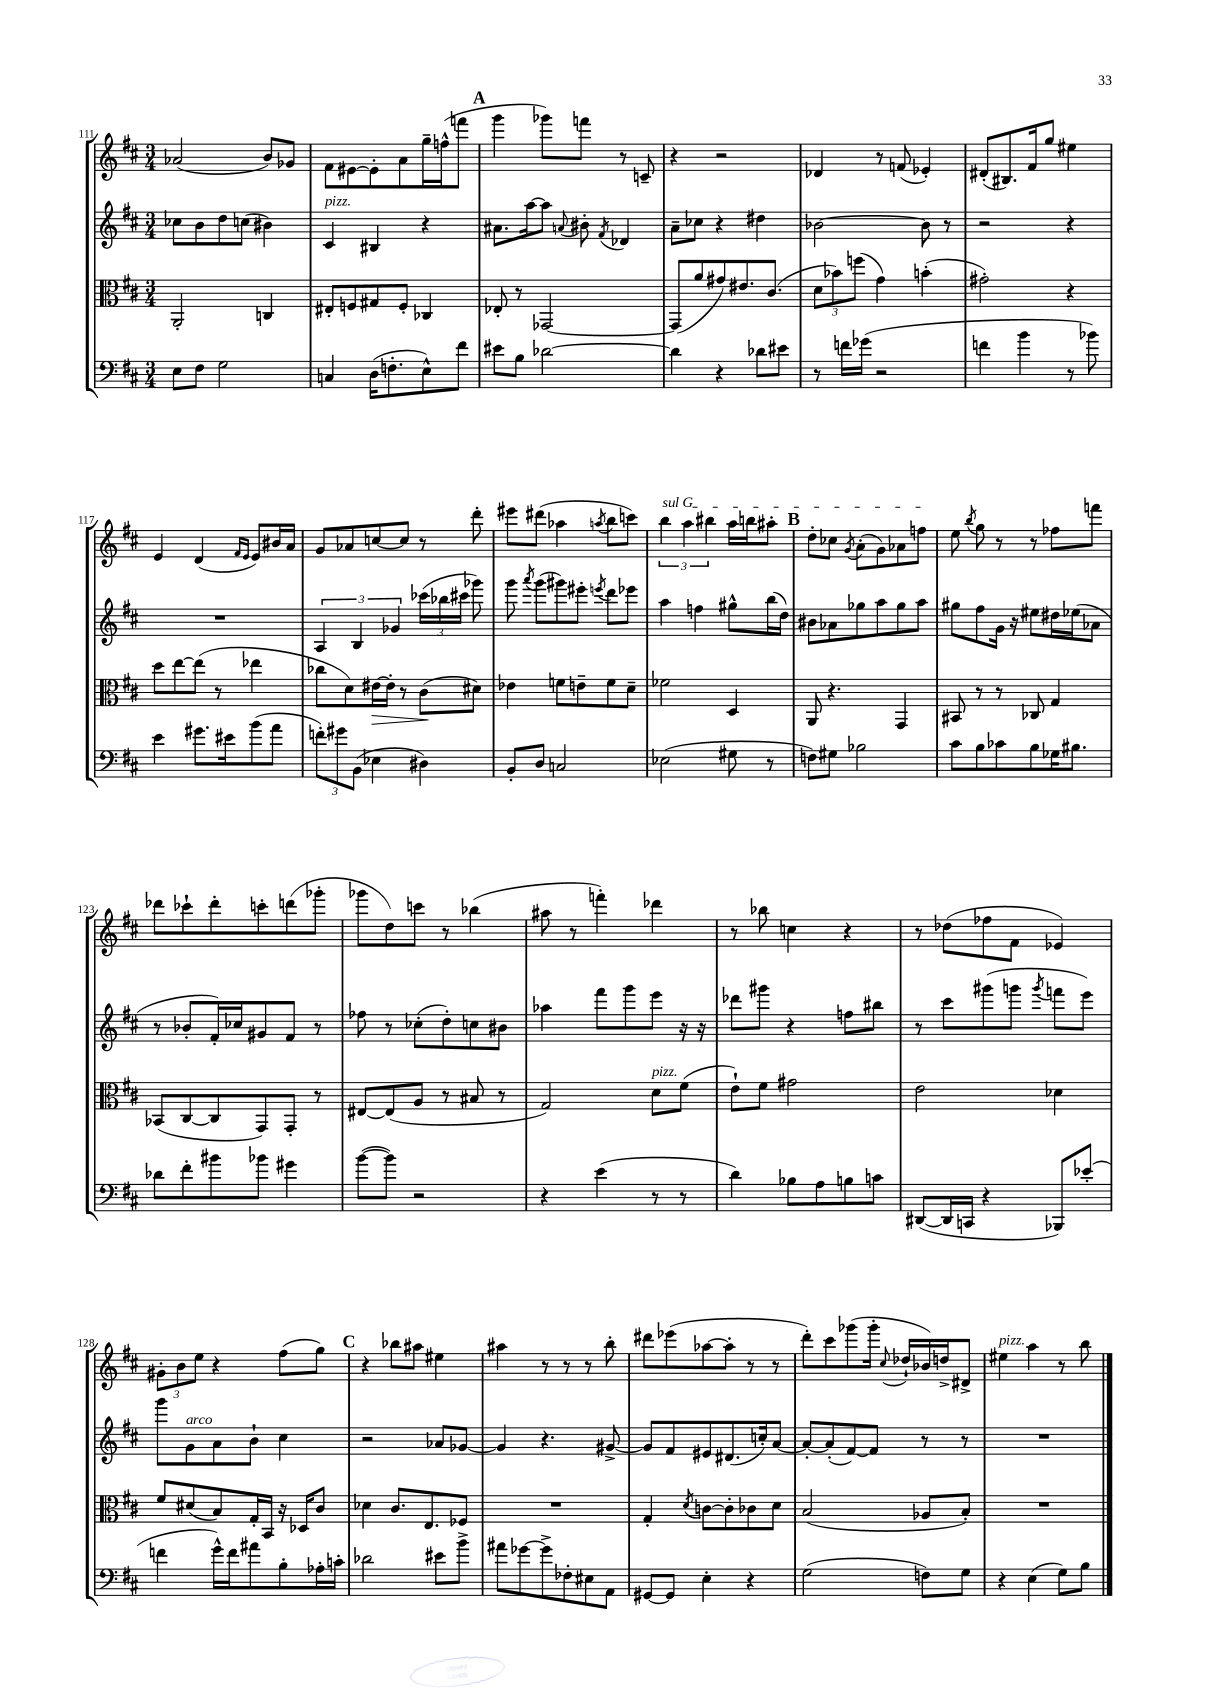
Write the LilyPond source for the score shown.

<<
\new StaffGroup <<
\new Staff = "s0" {
    \clef treble \key d \major \numericTimeSignature \time 3/4
    \autoBeamOff aes'2( b'8[) ges'8] |
    fis'8[ eis'8~ eis'8-. a'8 g''16-- f''16-^( f'''8] |
    \mark \markup { \bold "A" } g'''4 ges'''8[) f'''8] r8 c'8-- |
    r4 r2 |
    des'4 r8 f'8( ees'4-.) |
    dis'8[-.( bis8.) fis'16 g''8] eis''4 |
    e'4 d'4( \grace { fis'16[ e'16] } e'8[) bis'16 a'16] |
    g'8[ aes'8 c''8~ c''8] r8 d'''8-. |
    eis'''8[ dis'''8]( aes''4 \acciaccatura { a''8 } b''8[ c'''8]) |
    \tuplet 3/2 { \once \override TextSpanner.bound-details.left.text = \markup { \italic "sul G" } b''4\startTextSpan a''4 bis''4 } a''16[ b''16 ais''8]-. |
    \mark \markup { \bold "B" } d''8[-. ces''8] \acciaccatura { g'8 } a'8[-.( g'8) aes'8 f''8]\stopTextSpan |
    e''8 \acciaccatura { b''8 } g''8 r8 r8 fes''8[ f'''8] |
    des'''8[ ces'''8-! des'''8-. c'''8-. d'''8( ges'''8]-. |
    ges'''8[ d''8) c'''8] r8 bes''4( |
    ais''8 r8 f'''4-.) des'''4 |
    r8 bes''8 c''4 r4 |
    r8 des''8[( fes''8 fis'8] ees'4) |
    \tuplet 3/2 { gis'8[-. b'8 e''8] } r4 fis''8[( g''8]) |
    \mark \markup { \bold "C" } r4 bes''8[ ais''8] eis''4 |
    ais''4 r8 r8 r8 b''8-. |
    dis'''8[ ees'''8( aes''8~ aes''8]-. r8 r8 |
    d'''8[-.) cis'''8 ges'''8( ges'''16]-. \appoggiatura { cis''8 } des''16[-! bes'16) d''16-> dis'8]-> |
    eis''4^\markup { \italic "pizz." } a''4 r8 b''8 \bar "|." |
}
\new Staff = "s1" {
    \clef treble \key d \major \numericTimeSignature \time 3/4
    \autoBeamOff ces''8[ b'8 d''8 c''8]( bis'4) |
    cis'4^\markup { \italic "pizz." } bis4 r4 |
    \mark \markup { \bold "A" } ais'8.[ a''16~ a''8] \appoggiatura { a'8 } bis'8-. \acciaccatura { fis'8 } des'4 |
    a'8[-- ces''8] r4 dis''4 |
    bes'2~ bes'8 r8 |
    r2 r4 |
    R2. |
    \tuplet 3/2 { a4 b4 ges'4 } \tuplet 3/2 { ces'''16[( bes''16 cis'''16] } ges'''8) |
    g'''8 \acciaccatura { a'''8 } g'''8[( gis'''8) eis'''8]-. \acciaccatura { e'''8 } d'''8[ ees'''8] |
    a''4 f''4 gis''8[-^ b''16( d''16]) |
    \mark \markup { \bold "B" } bis'8[ aes'8 ges''8 a''8 ges''8 a''8] |
    gis''8[ fis''8 g'16] r16 eis''8[ dis''16 ees''16( aes'8] |
    r8 bes'8[-. fis'16-.) ces''16 gis'8 fis'8] r8 |
    fes''8 r8 ces''8[-.( d''8-.) c''8 bis'8] |
    aes''4 fis'''8[ g'''8 e'''8] r16 r16 |
    des'''8[ gis'''8] r4 f''8[ bis''8] |
    r8 cis'''8[ gis'''8( g'''8] \acciaccatura { g'''8 } f'''8[ e'''8]) |
    g'''8[ g'8^\markup { \italic "arco" } a'8 b'8]-! cis''4 |
    \mark \markup { \bold "C" } r2 aes'8[ ges'8]~ |
    ges'4 r4. gis'8~-> |
    gis'8[ fis'8 eis'8 dis'8.( c''16-.) a'8]~ |
    a'8[~-. a'8-.( fis'8~) fis'8] r8 r8 |
    R2. \bar "|." |
}
\new Staff = "s2" {
    \clef alto \key d \major \numericTimeSignature \time 3/4
    \autoBeamOff a,2-. c4 |
    eis8[-. f8 gis8 f8]-. ces4 |
    \mark \markup { \bold "A" } ees8-. r8 ges,2~ |
    ges,8[( a'8 gis'8) eis'8. cis'8.]( |
    \tuplet 3/2 { d'8[ bes'8) f''8]( } g'4) b'4-.( |
    gis'2-.) r4 |
    d''8[ e''8~ e''8]( r8 ees''4 |
    ces''8[ d'8) eis'16~\> eis'16]-. r8 cis'8[\!( dis'8]) |
    ees'4 f'8[ e'8-- f'8 d'8]-- |
    fes'2 d4 |
    \mark \markup { \bold "B" } a,8 r4. g,4 |
    bis,8 r8 r8 ces8 g4 |
    bes,8[( cis8~ cis8 g,8) g,8]-. r8 |
    eis8[~ eis8( a8] r8 bis8 r8 |
    g2) d'8[^\markup { \italic "pizz." } fis'8]( |
    e'8[-!) fis'8] gis'2 |
    e'2 des'4 |
    fis'8[ dis'8( b8) g16-. b,16] r16 des16[ cis'8] |
    \mark \markup { \bold "C" } des'4 cis'8.[ e8. fes8] |
    R2. |
    g4-. \acciaccatura { d'8 } c'8[~ c'8-. ces'8 d'8] |
    b2( aes8[ b8]-.) |
    R2. \bar "|." |
}
\new Staff = "s3" {
    \clef bass \key d \major \numericTimeSignature \time 3/4
    \autoBeamOff e8[ fis8] g2 |
    c4 d16[( f8.-. e8-^) fis'8] |
    \mark \markup { \bold "A" } eis'8[ b8] des'2~ |
    des'4 r4 des'8[ eis'8] |
    r8 f'16[ ges'16]( r2 |
    f'4 b'4 r8 bes'8) |
    e'4 gis'8.[ eis'16 b'8( a'8] |
    \tuplet 3/2 { f'8[-.) gis'8 b,8]( } ees4 dis4) |
    b,8[-. d8] c2 |
    ees2( gis8 r8 |
    \mark \markup { \bold "B" } f8[) gis8] bes2 |
    cis'8[ b8 ces'8 b8 ges16 bis8.] |
    des'8[ fis'8-. bis'8 bes'8] gis'4 |
    b'8[~( b'8]) r2 |
    r4 e'4( r8 r8 |
    d'4) bes8[ a8 b8 c'8] |
    dis,8[~( dis,16 c,16] r4 bes,,8[) ees'8]-.( |
    f'4 g'16[-^) f'16 ais'8 b8-. aes16-. c'16]-. |
    \mark \markup { \bold "C" } des'2 eis'8[ b'8]-> |
    ais'8[ ges'8~ ges'8-> fes8-. eis8 a,8] |
    gis,8[~ gis,8] e4-. r4 |
    g2( f8[) g8] |
    r4 e4( g8[) b8] \bar "|." |
}
>>
>>
\layout { \context { \Score currentBarNumber = #111 } }
